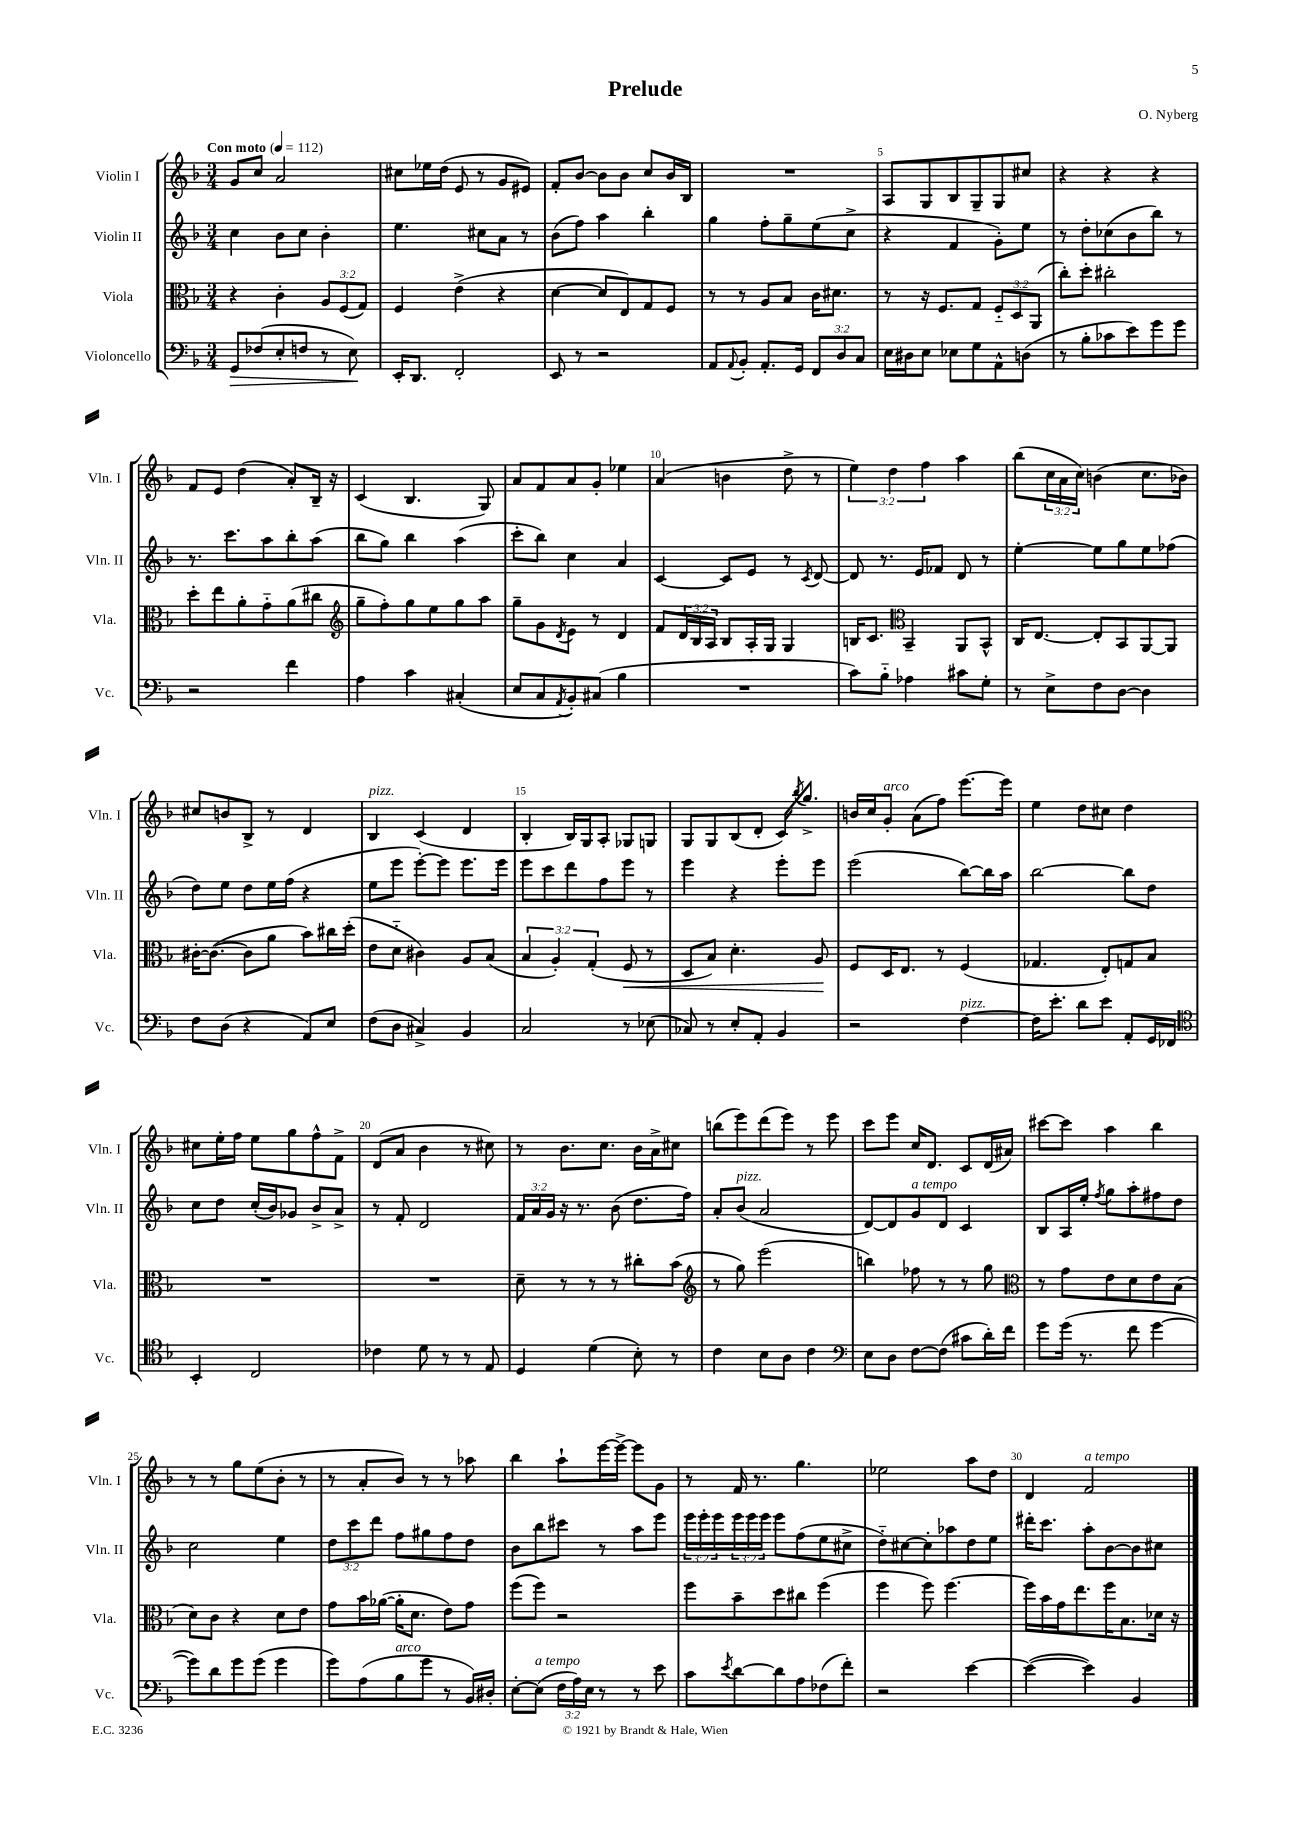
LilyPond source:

\header { title = "Prelude" composer = "O. Nyberg" }
<<
\new StaffGroup <<
\new Staff = "s0" \with { instrumentName = "Violin I" shortInstrumentName = "Vln. I" } {
    \clef treble \key f \major \numericTimeSignature \time 3/4 \override Staff.TupletNumber.text = #tuplet-number::calc-fraction-text \tempo "Con moto" 4 = 112
    g'8 c''8 a'2 |
    cis''8 ees''16 d''16( e'8 r8 g'8 eis'8) |
    f'8-. bes'8~ bes'8 bes'8 c''8 bes'16 bes16 |
    R2. |
    a8 g8 bes8 g8-- g8 cis''8 |
    r4 r4 r4 |
    f'8 e'8 d''4( a'8-.) bes16-- r16 |
    c'4( bes4. g8) |
    a'8 f'8 a'8 g'8-. ees''4 |
    a'4( b'4 d''8-> r8 |
    \tuplet 3/2 { e''4) d''4 f''4 } a''4 |
    bes''8( \tuplet 3/2 { c''16 a'16 c''16) } b'4( c''8. bes'16) |
    cis''8 b'8 bes8-> r8 d'4 |
    bes4^\markup { \italic "pizz." } c'4( d'4 |
    bes4-. bes16) g16 a8-. ges8 g8 |
    g8 g8 bes8( d'8-. c'16) \acciaccatura { bes''8 } g''8.-> |
    b'16 c''16 g'8-.^\markup { \italic "arco" } a'8( f''8) e'''8.~ e'''16 |
    e''4 d''8 cis''8 d''4 |
    cis''8 e''16-. f''16 e''8 g''8 f''8-^ f'8-> |
    d'8( a'8 bes'4 r8 cis''8) |
    r8 bes'8. c''8. bes'16 a'16-> cis''8 |
    b''8( e'''8) d'''8( e'''8) r8 e'''8 |
    c'''8 e'''8 c''16 d'8. c'8 d'16( ais'16) |
    cis'''8~ cis'''8 a''4 bes''4 |
    r8 r8 g''8 e''8( bes'8-. r8 |
    r8 a'8-. bes'8) r8 r8 aes''8 |
    bes''4 a''8-! e'''16~ e'''16~-> e'''8 g'8 |
    r8 f'16 r8. g''4. |
    ees''2 a''8 d''8 |
    d'4 f'2^\markup { \italic "a tempo" } \bar "|." |
}
\new Staff = "s1" \with { instrumentName = "Violin II" shortInstrumentName = "Vln. II" } {
    \clef treble \key f \major \numericTimeSignature \time 3/4 \override Staff.TupletNumber.text = #tuplet-number::calc-fraction-text
    c''4 bes'8 c''8 bes'4-. |
    e''4. cis''8 a'8 r8 |
    bes'8( f''8) a''4 bes''4-. |
    g''4 f''8-. g''8-- e''8( c''8-> |
    r4 f'4 g'8-.) e''8 |
    r8 d''8-. ces''8( bes'8 bes''8) r8 |
    r8. c'''8. a''8 bes''8-. a''8( |
    bes''8 g''8) bes''4 a''4( |
    c'''8-. bes''8) c''4 a'4 |
    c'4~ c'8 e'8 r8 \acciaccatura { c'8 } d'8~ |
    d'8 r8. e'16 fes'8 d'8 r8 |
    e''4~-. e''8 g''8 e''8 fes''8( |
    d''8) e''8 d''8 e''16 f''16( r4 |
    e''8 e'''8 e'''8~-.) e'''8 e'''8. e'''16 |
    e'''8 c'''8 d'''8 f''8 e'''8 r8 |
    e'''4 r4 e'''8-. e'''8 |
    e'''2( bes''8~) bes''16 a''16 |
    bes''2~ bes''8 d''8 |
    c''8 d''8 c''16-.( bes'16) ges'8 bes'8-> a'8-> |
    r8 f'8-. d'2 |
    \tuplet 3/2 { f'16 a'16 g'16 } r16 r8. bes'8( d''8. f''16) |
    a'8-. bes'8^\markup { \italic "pizz." }( a'2 |
    d'8~) d'8 g'8^\markup { \italic "a tempo" } d'8 c'4 |
    bes8 a16 e''16-. \acciaccatura { f''8 } g''8 a''8-. fis''8 d''8 |
    c''2 e''4 |
    \tuplet 3/2 { d''8 c'''8 d'''8 } f''8 gis''8 f''8 d''8 |
    bes'8 bes''8 cis'''8 r8 a''8 e'''8 |
    \tuplet 3/2 { e'''16 e'''16-. e'''16 } \tuplet 3/2 { e'''16 e'''16 e'''16 } e'''8 f''8( e''8 cis''8-> |
    d''8-_) cis''8~ cis''8-. aes''8 d''8 e''8 |
    dis'''16-. c'''8. a''8-. bes'8~ bes'8 cis''8 \bar "|." |
}
\new Staff = "s2" \with { instrumentName = "Viola" shortInstrumentName = "Vla." } {
    \clef alto \key f \major \numericTimeSignature \time 3/4 \override Staff.TupletNumber.text = #tuplet-number::calc-fraction-text
    r4 c'4-. \tuplet 3/2 { a8 f8( g8) } |
    f4 e'4->( r4 |
    d'4~ d'8 e8) g8 f8 |
    r8 r8 a8 bes8 c'16 dis'8. |
    r8 r16 f8. g8 \tuplet 3/2 { f8-_ d8 a,8( } |
    c''8-.) d''8-. cis''2-. |
    d''8-. e''8 a'8-. g'8-_ a'8( cis''8 |
    \clef treble g''8-- f''8-.) g''8 e''8 g''8 a''8 |
    g''8-- g'8 \acciaccatura { d'8 } e'8 r8 d'4 |
    f'8 \tuplet 3/2 { d'16 bes16 a16 } bes8 a16-. g16 g4 |
    b16 c'8. \clef alto bes,4-- a,8 bes,8-^ |
    c16 e8.~ e8-. bes,8 a,8~ a,8 |
    cis'16~-. cis'8.~( cis'8 a'8 bes'8) cis''16 d''16-.( |
    e'8 d'8-_ cis'4) a8 bes8( |
    \tuplet 3/2 { bes4 a4-.) g4-.( } f8\< r8 |
    d8 bes8) d'4.-. a8\! |
    f8 d16 e8. r8 f4( |
    ges4. e8-.) g8 bes8 |
    R2. |
    R2. |
    d'8-- r8 r8 r8 cis''8-. bes'8( |
    \clef treble r8 g''8) e'''2( |
    b''4) fes''8 r8 r8 g''8 |
    \clef alto r8 g'8 e'8 d'8 e'8 bes8( |
    d'8) c'8 r4 d'8 e'8 |
    g'8 bes'16 aes'16~( aes'16-. d'8. e'8) g'8 |
    f''8( f''8) r2 |
    f''8 bes'8-- d''8 cis''8 f''4( |
    f''4 f''8) f''4.~ |
    f''16 bes'16 g'16 e''8. f''16 bes8. des'16 r16 \bar "|." |
}
\new Staff = "s3" \with { instrumentName = "Violoncello" shortInstrumentName = "Vc." } {
    \clef bass \key f \major \numericTimeSignature \time 3/4 \override Staff.TupletNumber.text = #tuplet-number::calc-fraction-text
    g,8\> fes8( e8-. f8 r8 e8\!) |
    e,16-. d,8. f,2-. |
    e,8 r8 r2 |
    a,8 \appoggiatura { a,8 } bes,8-. a,8.-. g,16 \tuplet 3/2 { f,8 d8 c8 } |
    e16 dis16 e8 ees8 g8 a,8-^ d8( |
    r8 bes8-. ces'8 e'8) g'8 g'8 |
    r2 f'4 |
    a4 c'4 cis4-.( |
    e8 c8 \acciaccatura { a,8 } bes,8-.) cis8( bes4 |
    R2. |
    c'8) bes8-_ aes4 cis'8 g8-. |
    r8 e8-> f8 d8~ d4 |
    f8 d8( r4 a,8) e8 |
    f8( d8 cis4->) bes,4 |
    c2 r8 ees8( |
    ces8) r8 e8-. a,8-. bes,4 |
    r2 f4~^\markup { \italic "pizz." } |
    f16 e'8.-. d'8 e'8 a,8-. g,16 fes,16 |
    \clef tenor bes,4-. c2 |
    ces'4 d'8 r8 r8 e8 |
    d4 d'4( bes8-.) r8 |
    c'4 bes8 a8 c'4 |
    \clef bass e8 d8 f8~ f8( cis'8 d'16-.) f'16 |
    g'8 g'16( r8. f'8 g'4~ |
    g'8) d'8 g'8 g'8( g'4 |
    g'8) a8( bes8^\markup { \italic "arco" } g'8 r8 bes,16) dis16-. |
    e8~-. e8^\markup { \italic "a tempo" }( \tuplet 3/2 { f16 a16) e16 } r8 r8 e'8 |
    c'8 \acciaccatura { e'8 } d'8~ d'8 a8 fes8( f'8-.) |
    r2 e'4~ |
    e'4~( e'4) bes,4 \bar "|." |
}
>>
>>
\layout { \context { \Score \override BarNumber.break-visibility = ##(#f #t #t) barNumberVisibility = #(every-nth-bar-number-visible 5) } }
